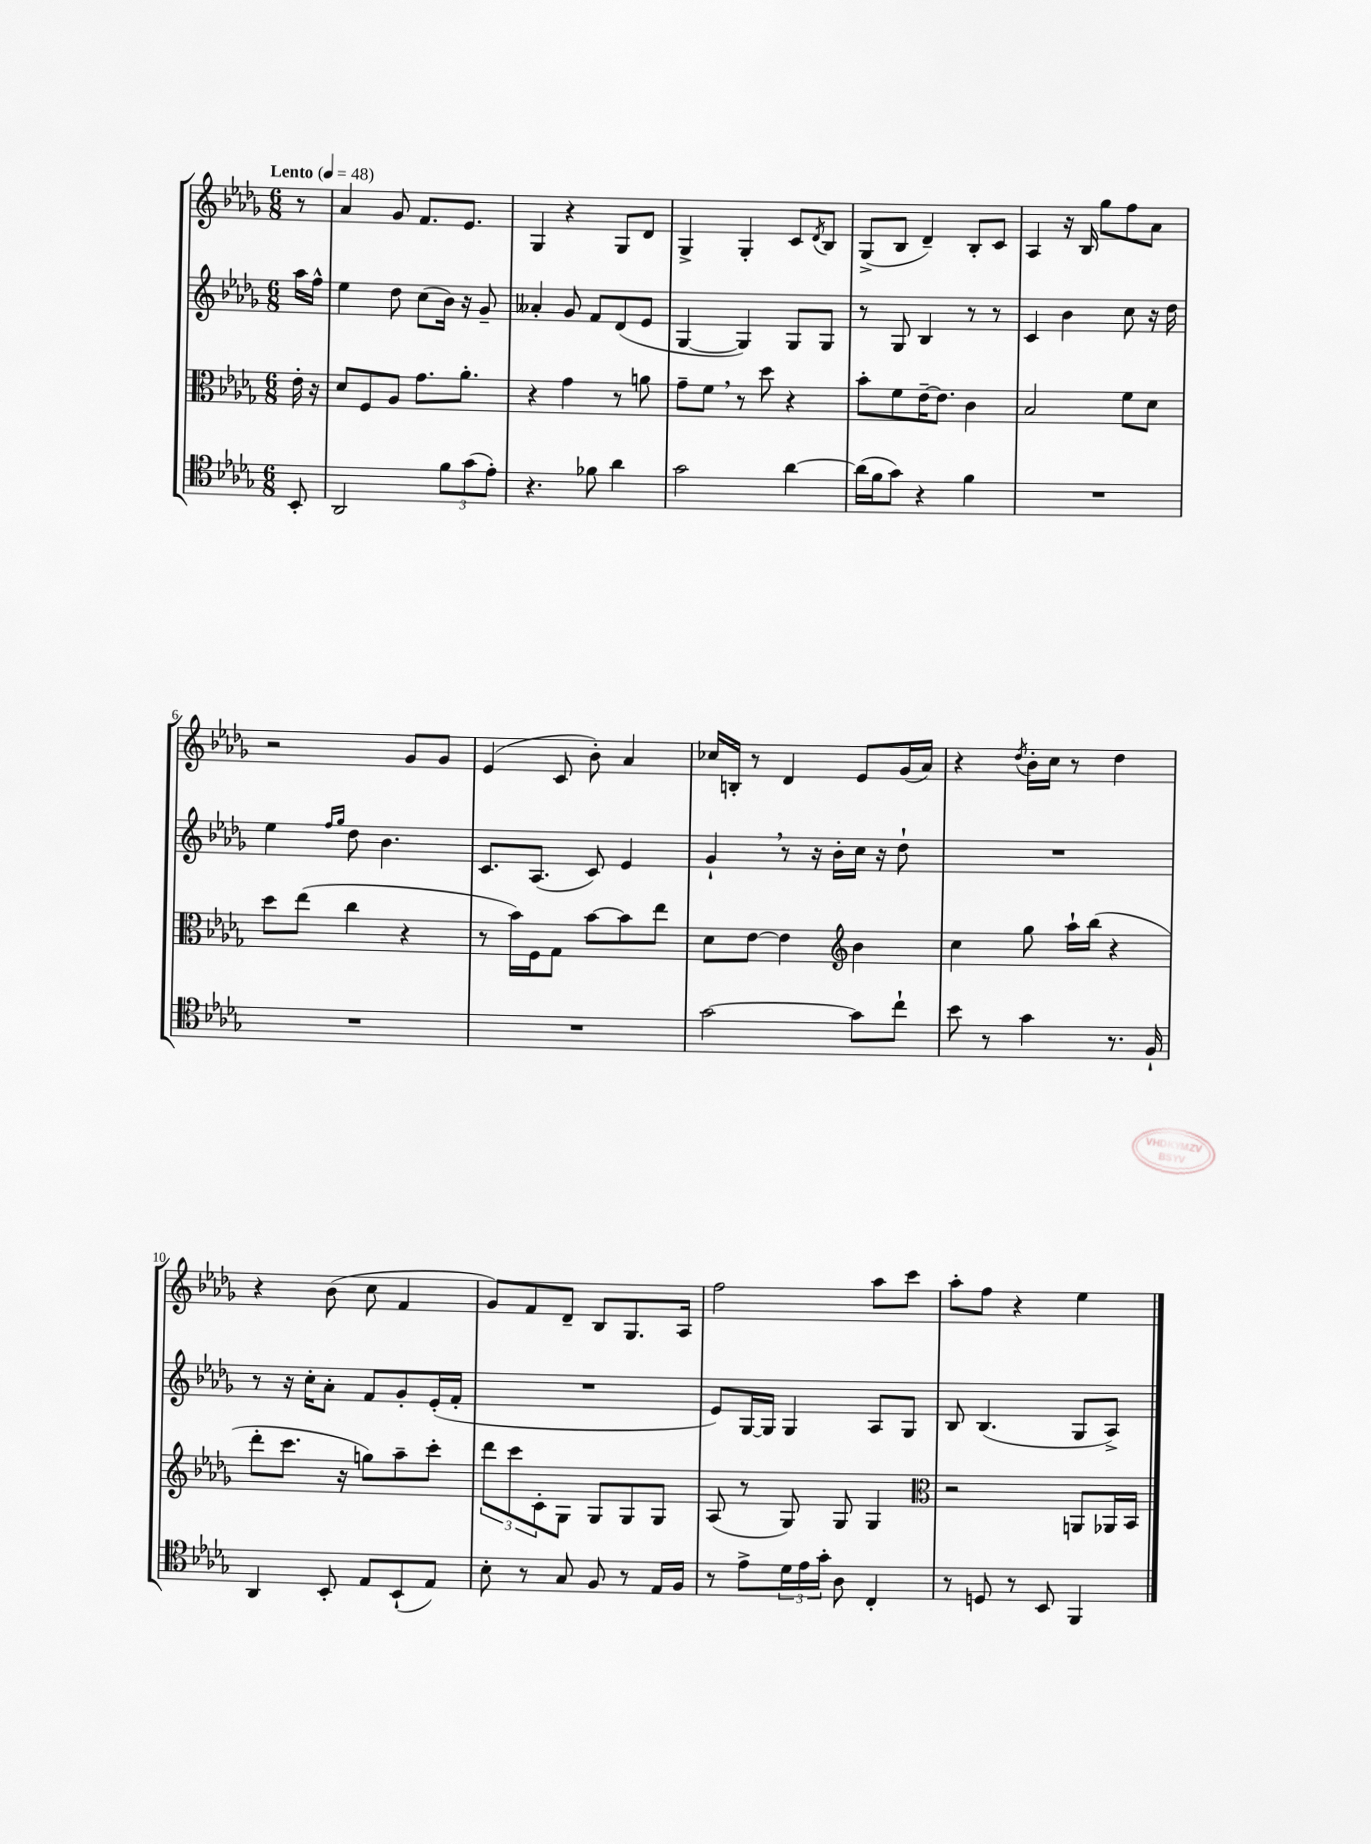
<<
\new StaffGroup <<
\new Staff = "s0" {
    \clef treble \key des \major \numericTimeSignature \time 6/8 \partial 8 \tempo "Lento" 4 = 48
    r8 |
    aes'4 ges'8 f'8. ees'8. |
    ges4 r4 ges8 des'8 |
    ges4-> ges4-. c'8 \acciaccatura { des'8 } bes8 |
    ges8->( bes8 des'4--) bes8-. c'8 |
    aes4 r16 bes16 ges''8 f''8 aes'8 |
    r2 ges'8 ges'8 |
    ees'4( c'8 bes'8-.) aes'4 |
    ces''16 b16-. r8 des'4 ees'8 ges'16( aes'16) |
    r4 \acciaccatura { des''8 } bes'16-. c''16 r8 des''4 |
    r4 bes'8( c''8 f'4 |
    ges'8) f'8 des'8-- bes8 ges8. aes16 |
    f''2 aes''8 c'''8 |
    aes''8-. f''8 r4 ees''4 \bar "|." |
}
\new Staff = "s1" {
    \clef treble \key des \major \numericTimeSignature \time 6/8 \partial 8
    aes''16 f''16-^ |
    ees''4 des''8 c''8( bes'16) r16 ges'8-- |
    aeses'4-. ges'8 f'8 des'8( ees'8 |
    ges4~ ges4) ges8 ges8 |
    r8 ges8 bes4 r8 r8 |
    c'4 bes'4 c''8 r16 des''16 |
    ees''4 \grace { f''16 ges''16 } des''8 bes'4. |
    c'8. aes8.( c'8) ees'4 |
    ges'4-! \breathe r8 r16 bes'16-. c''16 r16 des''8-! |
    R2. |
    r8 r16 c''16-. aes'8-. f'8 ges'8-. ees'16-.( f'16-. |
    R2. |
    ees'8) ges16~ ges16 ges4 aes8 ges8 |
    bes8 bes4.( ges8 aes8->) \bar "|." |
}
\new Staff = "s2" {
    \clef alto \key des \major \numericTimeSignature \time 6/8 \partial 8
    ees'16-. r16 |
    des'8 f8 aes8 ges'8. aes'8.-. |
    r4 ges'4 r8 a'8 |
    ges'8-- f'8 \breathe r8 des''8 r4 |
    bes'8-. f'8 ees'16~-- ees'8. c'4 |
    bes2 f'8 des'8 |
    des''8 ees''8( c''4 r4 |
    r8 bes'16) f16 ges8 bes'8~ bes'8 ees''8 |
    des'8 ees'8~ ees'4 \clef treble bes'4 |
    c''4 ges''8 aes''16-! bes''16( r4 |
    des'''8-. c'''8. r16 g''8) aes''8-- c'''8-. |
    \tuplet 3/2 { des'''8 c'''8 c'8-. } ges8 ges8 ges8 ges8 |
    aes8( r8 ges8) ges8 ges4 |
    \clef alto r2 a,8 aes,16 bes,16 \bar "|." |
}
\new Staff = "s3" {
    \clef tenor \key des \major \numericTimeSignature \time 6/8 \partial 8
    bes,8-. |
    aes,2 \tuplet 3/2 { f'8 ges'8( ees'8-.) } |
    r4. fes'8 aes'4 |
    ges'2 aes'4~ |
    aes'16( f'16 ges'8) r4 f'4 |
    R2. |
    R2. |
    R2. |
    ges'2~ ges'8 c''8-! |
    bes'8 r8 ges'4 r8. f16-! |
    aes,4 bes,8-. ees8 bes,8-!( ees8) |
    bes8-. r8 ges8 f8 r8 ees16 f16 |
    r8 ees'8-> \tuplet 3/2 { des'16 ees'16 ges'16-. } aes8 c4-. |
    r8 d8 r8 bes,8 f,4 \bar "|." |
}
>>
>>
